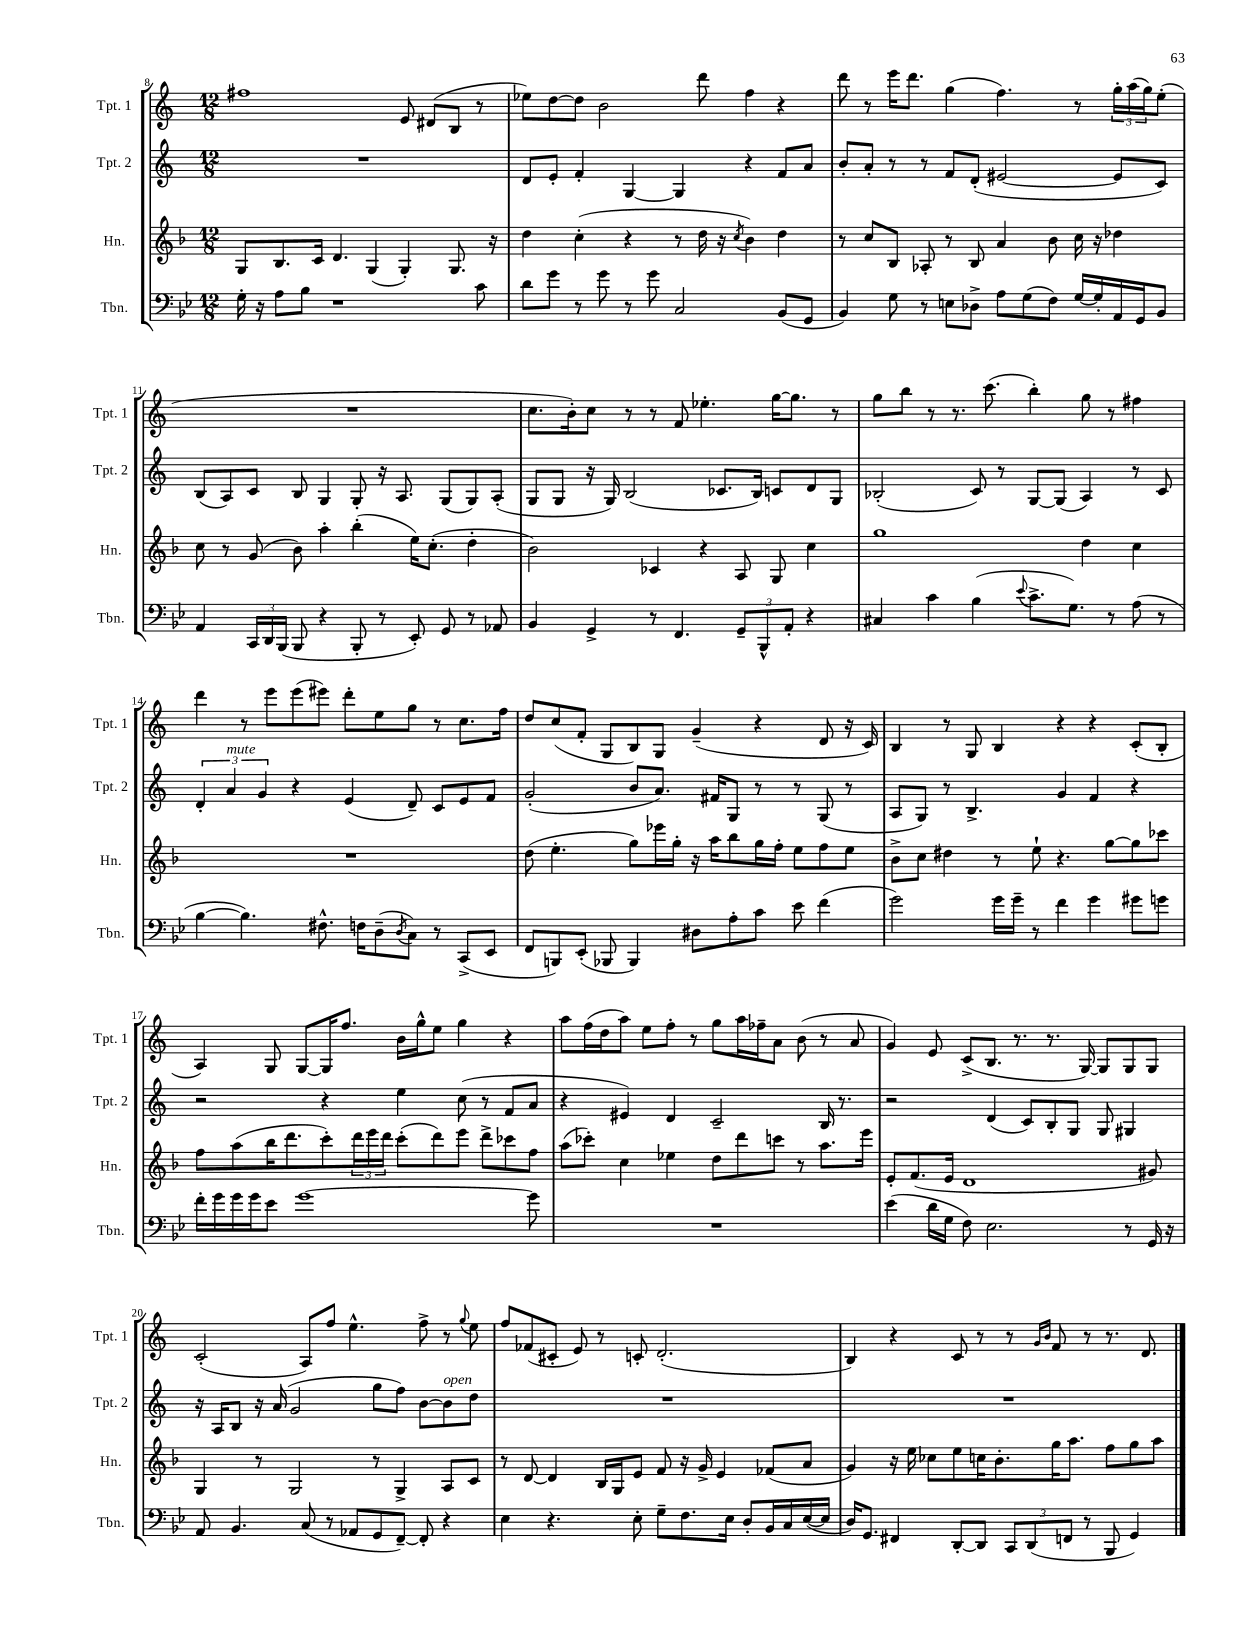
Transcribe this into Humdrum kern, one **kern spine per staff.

**kern	**kern	**kern	**kern
*staff4	*staff3	*staff2	*staff1
*clefF4	*clefG2	*clefG2	*clefG2
*k[b-e-]	*k[b-]	*k[]	*k[]
*M12/8	*M12/8	*M12/8	*M12/8
16G'	8G	1.r	1ff#
16r	.	.	.
8A	8.B-	.	.
8B-	.	.	.
.	16c	.	.
1r	4.d	.	.
.	(4G	.	.
.	4G')	.	8e
.	.	.	(8d#
.	8.G	.	8B
8c	.	.	8r
.	16r	.	.
=	=	=	=
8d	4dd	8d	8ee-)
8g	.	8e'	[8dd
8r	(4cc'	4f'	8dd]
8g	.	.	2b
8r	4r	[4G	.
8g	.	.	.
2C	8r	4G]	.
.	16dd	.	8ddd
.	16r	.	.
.	8qcc	.	.
.	4b-)	4r	4ff
(8BB-	4dd	8f	4r
8GG	.	8a	.
=	=	=	=
4BB-)	8r	8b'	8ddd
.	8cc	8a'	8r
8G	8B-	8r	16eee
.	.	.	8.ddd
8r	8A-'	8r	.
8E	8r	8f	(4gg
8D-^	8B-	(8d'	.
8A	4a	[2e#	4.ff)
(8G	.	.	.
8F)	8b-	.	.
[16G	16cc	.	8r
16G']	16r	.	.
16AA	4dd-	8e#]	24gg'
.	.	.	(24aa
16GG	.	.	.
.	.	.	24gg)
8BB-	.	8c)	(8ee'
=	=	=	=
4AA	8cc	(8B	1.r
.	8r	8A)	.
24CC	(8g	8c	.
24DD	.	.	.
(24BBB-	.	.	.
8BBB-	8b-)	8B	.
4r	4aa'	4G	.
8BBB-'	(4bb-'	8G'	.
8r	.	16r	.
.	.	8.A	.
8EE-')	16ee)	.	.
.	(8.cc'	.	.
8GG	.	(8G	.
8r	4dd'	8G)	.
8AA-	.	(8A'	.
=	=	=	=
4BB-	2b-)	8G	8.cc
.	.	8G	.
.	.	.	16b')
4GG^	.	16r	8cc
.	.	16G)	.
.	.	(2B	8r
8r	4c-	.	8r
4.FF	.	.	8f
.	4r	.	4.ee-'
.	.	8.c-	.
12GG~	8A	.	.
.	.	16B)	.
12BBB-^^	.	.	.
.	8G	8c	[16gg
12AA'	.	.	.
.	.	.	8.gg]
4r	4cc	8d	.
.	.	8G	8r
=	=	=	=
4C#	1gg	(2B-'	8gg
.	.	.	8bb
4c	.	.	8r
.	.	.	8.r
(4B-	.	8c)	.
.	.	.	(8.ccc
.	.	8r	.
8qqe-	.	.	.
8.c^	.	[8G	4bb')
.	.	(8G]	.
8.G)	.	.	.
.	4dd	4A)	8gg
8r	.	.	8r
(8A	4cc	8r	4ff#
8r	.	8c	.
=	=	=	=
[4B-	1.r	6d'	4ddd
.	.	6a	.
4.B-])	.	.	8r
.	.	6g	.
.	.	.	8eee
.	.	4r	(8eee
8.F#^^	.	.	8eee#)
.	.	(4e	8ddd'
16F	.	.	.
(8D~	.	.	8ee
8qD	.	.	.
8C)	.	8d~)	8gg
8r	.	8c	8r
(8CC^	.	8e	8.cc
8EE-	.	8f	.
.	.	.	16ff
=	=	=	=
8FF	(8dd	(2g'	8dd
8BBB)	4.ee'	.	(8cc
(8EE-'	.	.	8f'
8BBB-	.	.	8G
4BBB-)	8gg)	8b	8B)
.	16eee-	8.a)	8G
.	16gg'	.	.
8D#	16r	.	(4g~
.	16aa	16f#	.
8A'	8bb-	8G	.
8c	16gg	8r	4r
.	16ff'	.	.
8e-	8ee	8r	.
(4f	8ff	(8G	8d
.	8ee	8r	16r
.	.	.	16c)
=	=	=	=
2g)	8b-^	8A	4B
.	8cc	8G)	.
.	4dd#	8r	8r
.	.	4.B^	8G
16g	8r	.	4B
16g~	.	.	.
8r	8ee`	.	.
4f	4.r	4g	4r
4g	.	4f	4r
.	[8gg	.	.
8g#	8gg]	4r	(8c'
8g	8ccc-	.	8B'
=	=	=	=
16f'	8ff	2r	4A)
16g	.	.	.
16g	(8aa	.	.
16g	.	.	.
8e-	16bb-	.	8G
.	8.ddd	.	.
[1g	.	.	[8G
.	8ccc')	4r	16G]
.	.	.	8.ff
.	24ddd	.	.
.	24eee	.	.
.	24ddd	.	.
.	(8ccc'	4ee	16b
.	.	.	16gg^^
.	8ddd)	.	8ee
.	8eee	(8cc	4gg
.	8ddd^	8r	.
.	8ccc-	8f	4r
8g]	8ff	8a	.
=	=	=	=
1.r	(8aa	4r	8aa
.	8ccc-')	.	(16ff
.	.	.	16dd
.	4cc	4e#)	8aa)
.	.	.	8ee
.	4ee-	4d	8ff'
.	.	.	8r
.	8dd	2c~	8gg
.	8ddd	.	16aa
.	.	.	16ff-~
.	8ccc	.	8a
.	8r	.	(8b
.	8.aa	16B	8r
.	.	8.r	.
.	.	.	8a
.	16eee	.	.
=	=	=	=
(4e-	8e'	2r	4g)
.	(8.f	.	.
16d	.	.	8e
16G	16e	.	.
8F)	1d	.	(8c^
2.E-	.	(4d	8.B
.	.	.	8.r
.	.	8c)	.
.	.	8B'	8.r
.	.	8G	.
.	.	.	[16G)
.	.	8G	8G]
8r	.	4G#	8G
16GG	8g#)	.	8G
16r	.	.	.
=	=	=	=
8AA	4G	16r	(2c'
.	.	16A	.
4.BB-	.	8B	.
.	8r	16r	.
.	.	(16a	.
.	2G	2g	.
(8C	.	.	8A)
8r	.	.	8ff
8AA-	.	.	4.ee^^
8GG	8r	8gg	.
[8FF~)	4G^	8ff)	.
8FF']	.	[8b	8ff^
4r	8A	8b]	8r
.	.	.	8qqgg
.	8c	8dd	8ee
=	=	=	=
4E-	8r	1.r	8ff
.	[8d	.	(8f-
4.r	4d]	.	8c#'
.	.	.	8e)
.	16B-	.	8r
.	16G	.	.
8E-'	8e	.	8c'
8G~	8f	.	(2.d'
8.F	16r	.	.
.	16g^	.	.
.	4e	.	.
16E-	.	.	.
8D'	.	.	.
16BB-	(8f-	.	.
16C	.	.	.
([16E-	8a	.	.
16E-]	.	.	.
=	=	=	=
16D)	4g)	1.r	4B)
8.GG	.	.	.
4FF#	16r	.	4r
.	16ee	.	.
.	8cc-	.	.
[8DD'	8ee	.	8c
8DD]	16cc	.	8r
.	8.b-'	.	.
12CC	.	.	8r
(12DD	.	.	.
.	.	.	16qqg
.	.	.	16qqb
.	16gg	.	8f
12FF	.	.	.
.	8.aa	.	.
8r	.	.	8r
8BBB-	8ff	.	8.r
4GG)	8gg	.	.
.	.	.	8.d
.	8aa	.	.
==	==	==	==
*-	*-	*-	*-
